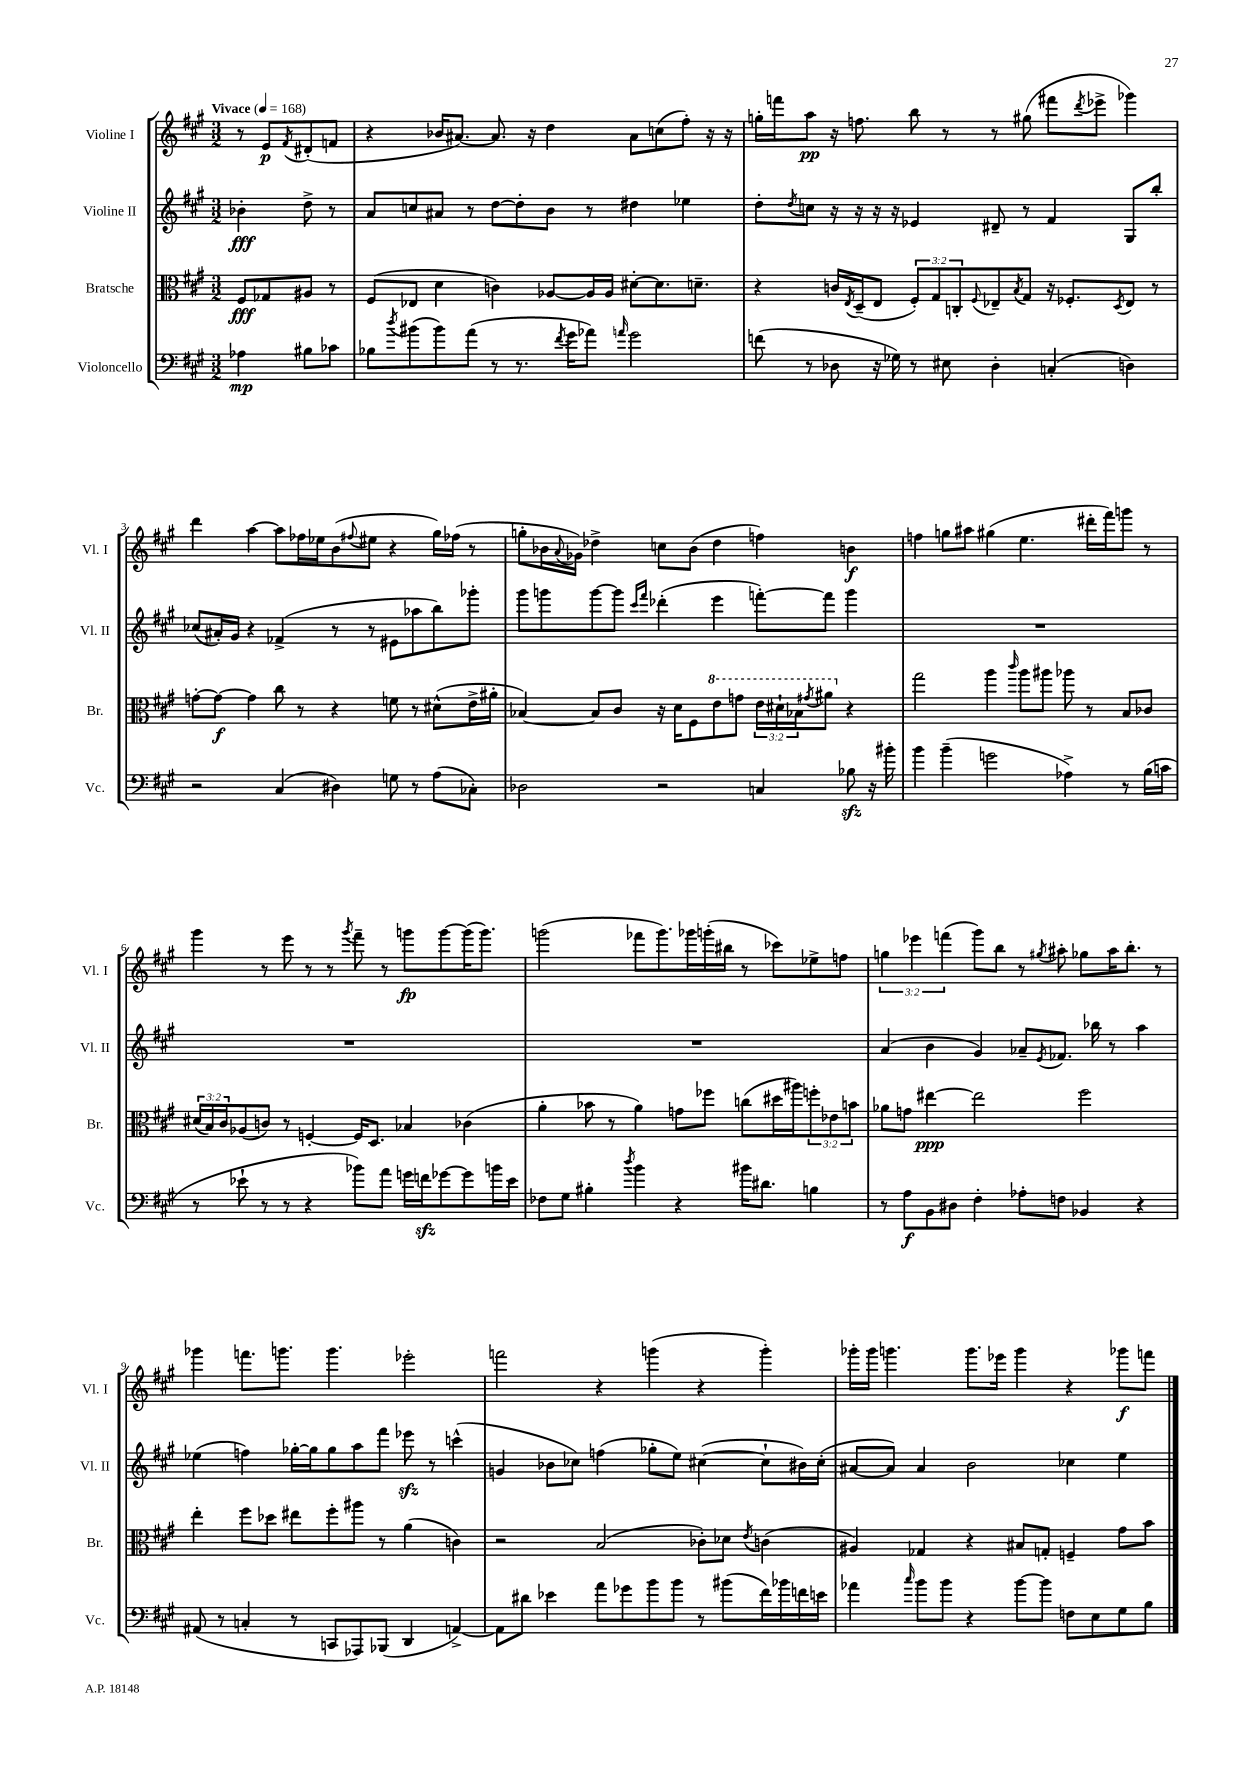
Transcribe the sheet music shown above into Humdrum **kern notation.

**kern	**dynam	**kern	**dynam	**kern	**dynam	**kern	**dynam
*part4	*part4	*part3	*part3	*part2	*part2	*part1	*part1
*staff4	*staff4	*staff3	*staff3	*staff2	*staff2	*staff1	*staff1
*I"Violoncello	*	*I"Bratsche	*	*I"Violine II	*	*I"Violine I	*
*I'Vc.	*	*I'Br.	*	*I'Vl. II	*	*I'Vl. I	*
*clefF4	*	*clefC3	*	*clefG2	*	*clefG2	*
*k[f#c#g#]	*	*k[f#c#g#]	*	*k[f#c#g#]	*	*k[f#c#g#]	*
*M3/2	*	*M3/2	*	*M3/2	*	*M3/2	*
*MM168	*	*MM168	*	*MM168	*	*MM168	*
=	=	=	=	=	=	=	=
!	!	!	!	!	!	!LO:TX:a:B:t=Vivace	!
4A-X\	mp	8F#/L	fff	4b-X'\	fff	8r	.
.	.	8G-X/	.	.	.	8e/L	p
.	.	.	.	.	.	8qf#/	.
8B#X\L	.	8A#X/J	.	8dd^\	.	(8d#X'/	.
8c-X\J	.	8r	.	8r	.	8fn/J	.
=1	=1	=1	=1	=1	=1	=1	=1
8B-X\L	.	(8F#/L	.	8a/L	.	4r	.
8qdd/	.	.	.	.	.	.	.
(8b#X\	.	8E-X/J	.	8ccn/	.	.	.
8b#\)	.	4d\	.	8a#X/J	.	16b-X/KL	.
.	.	.	.	.	.	[8.a#X/J)	.
(8a\J	.	.	.	8r	.	.	.
8r	.	4cn\)	.	[8dd\L	.	8.a#/]	.
8.r	.	.	.	8dd'\]	.	.	.
.	.	.	.	.	.	16r	.
.	.	[8A-X/L	.	8b\J	.	4dd\	.
8qf#/	.	.	.	.	.	.	.
16g#\KL	.	.	.	.	.	.	.
8a-X\J)	.	16A-/L]	.	8r	.	.	.
.	.	16A-/JJ	.	.	.	.	.
16qqan/	.	.	.	.	.	.	.
2g#\	.	[8d#X'\L	.	4dd#X\	.	8a#\L	.
.	.	8.d#\]	.	.	.	(8ccn\	.
.	.	.	.	4ee-X\	.	8ff#'\J)	.
.	.	8.dn~\J	.	.	.	.	.
.	.	.	.	.	.	16r	.
.	.	.	.	.	.	16r	.
=2	=2	=2	=2	=2	=2	=2	=2
(8fn\	.	4r	.	8dd'\L	.	16ggn'\LL	.
.	.	.	.	.	.	16fffn\J	.
.	.	.	.	8qdd/	.	.	.
8r	.	.	.	8ccn\J	.	8aa\J	pp
8D-X\	.	16cn/LL	.	16r	.	16r	.
.	.	8qE/	.	.	.	.	.
.	.	(16D~/J	.	16r	.	8.ffn\	.
16r	.	8E/J	.	16r	.	.	.
16G-X\)	.	.	.	16r	.	.	.
8r	.	12F#'/L)	.	4e-X/	.	8bb\	.
.	.	12G#/	.	.	.	.	.
8E#X\	.	.	.	.	.	8r	.
.	.	12Cn'/	.	.	.	.	.
.	.	8qqF#/	.	.	.	.	.
4D-'\	.	8E-X~/	.	8d#X~/	.	8r	.
.	.	8qB/	.	.	.	.	.
.	.	8G#/J	.	8r	.	(8gg#X\	.
(4Cn'/	.	16r	.	4f#/	.	8fff#X\L	.
.	.	8.F-X'/L	.	.	.	.	.
.	.	.	.	.	.	8qddd/	.
.	.	.	.	.	.	8eee-X^\J	.
.	.	8qD/	.	.	.	.	.
4Dn\)	.	8E-/J	.	8G#/L	.	4ggg-X\)	.
.	.	8r	.	8bb'/J	.	.	.
!!LO:LB:g=z
=3	=3	=3	=3	=3	=3	=3	=3
2r	.	[8gn'\L	.	(8cc-X/L	.	4ddd\	.
.	.	8g\J_	f	16a#X'/L)	.	.	.
.	.	.	.	16g#/JJ	.	.	.
.	.	4g\]	.	4r	.	[4aa\	.
(4C#/	.	8cc#\	.	(4f-X^/	.	8aa\L]	.
.	.	8r	.	.	.	16ff-X\L	.
.	.	.	.	.	.	16ee-X\J	.
4D#X\)	.	4r	.	8r	.	(8b\	.
.	.	.	.	.	.	8qqff#X/	.
.	.	.	.	8r	.	8ee#X\J	.
8Gn\	.	8fn\	.	8e#X\L	.	4r	.
8r	.	8r	.	8aa-X\	.	.	.
(8A\L	.	(8d#X^^\L	.	8bb\)	.	16gg#\LL)	.
.	.	.	.	.	.	(16ff-X\JJ	.
8C-X'\J)	.	16e^\L	.	8ggg-X'\J	.	8r	.
.	.	16a#X'\JJ	.	.	.	.	.
=4	=4	=4	=4	=4	=4	=4	=4
2D-X\	.	[4B-X/)	.	8ggg#\L	.	8ggn'\L	.
.	.	.	.	8gggn\	.	16b-X\L	.
.	.	.	.	.	.	8qqa/	.
.	.	.	.	.	.	16g-X\JJ)	.
.	.	8B-/L]	.	[8ggg\	.	4dd-X^\	.
.	.	8c#/J	.	8ggg\J]	.	.	.
.	.	.	.	16qqccc#/LL	.	.	.
.	.	.	.	16qqfff#/JJ	.	.	.
2r	.	16r	.	(4ddd-X'\	.	8ccn\L	.
.	.	16d\KL	.	.	.	.	.
.	.	8F#\	.	.	.	(8b-\J	.
*	*	*8va	*	*	*	*	*
.	.	8ee\	.	4eee\	.	4dd-\	.
.	.	8ggn\J	.	.	.	.	.
4Cn/	.	24ee\LL	.	[8fffn'\L)	.	4ffn\)	.
.	.	24dd#X`\	.	.	.	.	.
.	.	24b-X\J	.	.	.	.	.
.	.	8qgg#X/	.	.	.	.	.
.	.	8aa#X\J	.	8fff\J]	.	.	.
*	*	*X8va	*	*	*	*	*
8B-Xzz\	.	4r	.	4ggg\	.	4bn\	f
16r	.	.	.	.	.	.	.
16b#X'\	.	.	.	.	.	.	.
=5	=5	=5	=5	=5	=5	=5	=5
4b\	.	2gg#\	.	1.r	.	4ffn\	.
(4b~\	.	.	.	.	.	8ggn\L	.
.	.	.	.	.	.	8aa#X\J	.
2gn\	.	4aa\	.	.	.	(4gg#X\	.
.	.	16qqccc#/	.	.	.	.	.
.	.	8aa\L	.	.	.	4.ee\	.
.	.	8aa#X\J	.	.	.	.	.
4A-X^\)	.	8aa-X\	.	.	.	.	.
.	.	8r	.	.	.	16ddd#X'\LL	.
.	.	.	.	.	.	16fff#\J)	.
8r	.	8B/L	.	.	.	8gggn\J	.
(16B\LL	.	8c-X/J	.	.	.	8r	.
16cn\JJ	.	.	.	.	.	.	.
!!LO:LB:g=z
=6	=6	=6	=6	=6	=6	=6	=6
8r	.	(24d#X/LL	.	1.r	.	4ggg#\	.
.	.	24B/)	.	.	.	.	.
.	.	24c#/J	.	.	.	.	.
8e-X`\	.	(8A-X/	.	.	.	.	.
8r	.	8cn/J)	.	.	.	8r	.
8r	.	8r	.	.	.	8eee\	.
4r	.	[4Fn'/	.	.	.	8r	.
.	.	.	.	.	.	8r	.
.	.	.	.	.	.	8qggg#/	.
8b-X\L)	.	16F/KL]	.	.	.	8fff#~\	.
.	.	8.D/J	.	.	.	.	.
8a\J	.	.	.	.	.	8r	.
16gn\LL	.	4B-X/	.	.	.	8gggn\L	fp
16fnzz\J	.	.	.	.	.	.	.
[8g-X\	.	.	.	.	.	[8ggg\	.
8g-\]	.	(4c-X\	.	.	.	(16ggg\K]	.
.	.	.	.	.	.	8.ggg\J)	.
16bn\L	.	.	.	.	.	.	.
16e-\JJ	.	.	.	.	.	.	.
=7	=7	=7	=7	=7	=7	=7	=7
8F-X\L	.	4a'\	.	1.r	.	(2gggn\	.
8G#\J	.	.	.	.	.	.	.
4B#X'\	.	8b-X\	.	.	.	.	.
.	.	8r	.	.	.	.	.
8qdd/	.	.	.	.	.	.	.
4b\	.	4a\)	.	.	.	8fff-X\L	.
.	.	.	.	.	.	8.ggg\)	.
4r	.	8gn\L	.	.	.	.	.
.	.	.	.	.	.	16ggg-X\L	.
.	.	8ff-X\J	.	.	.	(16gggn'\	.
.	.	.	.	.	.	16bb#X\JJ	.
16b#X\KL	.	(8ccn\L	.	.	.	8r	.
8.d#X\J	.	.	.	.	.	.	.
.	.	16dd#X\L	.	.	.	8ccc-X\L)	.
.	.	16aa#X\J)	.	.	.	.	.
4Bn\	.	12ffn'\	.	.	.	8ee-X^\	.
.	.	12e-X\	.	.	.	.	.
.	.	.	.	.	.	8ffn\J	.
.	.	12bn\J	.	.	.	.	.
=8	=8	=8	=8	=8	=8	=8	=8
8r	.	8a-X\L	.	(4a/	.	6ggn\	.
8A\L	f	8gn\J	.	.	.	.	.
.	.	.	.	.	.	6eee-X\	.
8BB\	.	[4ee#X\	ppp	4b\	.	.	.
.	.	.	.	.	.	(6fffn\	.
8D#X\J	.	.	.	.	.	.	.
4F#'\	.	2ee#\]	.	4g#/)	.	8ggg#\L)	.
.	.	.	.	.	.	8bb\J	.
8A-X'\L	.	.	.	8a-X~/L	.	8r	.
.	.	.	.	8qe/	.	8qgg#X/	.
8Fn\J	.	.	.	8.f-X/J	.	8aa#X'\	.
4BB-X/	.	2ff#\	.	.	.	8gg-X\L	.
.	.	.	.	16bb-X\	.	.	.
.	.	.	.	8r	.	16aa#\K	.
.	.	.	.	.	.	8.bb'\J	.
4r	.	.	.	4aa\	.	.	.
.	.	.	.	.	.	8r	.
!!LO:LB:g=z
=9	=9	=9	=9	=9	=9	=9	=9
(8AA#X/	.	4ee'\	.	(4ee-X\	.	4ggg-X\	.
8r	.	.	.	.	.	.	.
4Cn'/	.	8ff#\L	.	4ffn\)	.	8.fffn\L	.
.	.	8dd-X\J	.	.	.	.	.
.	.	.	.	.	.	8.gggn\J	.
8r	.	8ee#X\L	.	[16gg-X'\LL	.	.	.
.	.	.	.	16gg-\J]	.	.	.
8CCn/L	.	8ff#'\	.	8gg-\	.	4.ggg\	.
8AAA-X/)	.	8aa#X\J	.	8aa\	.	.	.
(8BBB-X/J	.	8r	.	8fff#\J	.	.	.
4DD/	.	(4a\	.	8eee-Xzz\	.	2eee-X'\	.
.	.	.	.	8r	.	.	.
[4AAn^/)	.	4cn\)	.	(4cccn^^\	.	.	.
=10	=10	=10	=10	=10	=10	=10	=10
8AA\L]	.	2r	.	4gn/	.	2fffn\	.
8d#X\J	.	.	.	.	.	.	.
4e-X\	.	.	.	8b-X\L	.	.	.
.	.	.	.	8cc-X\J)	.	.	.
8a\L	.	(2B/	.	(4ffn\	.	4r	.
8g-X\	.	.	.	.	.	.	.
8b\	.	.	.	8gg-X'\L	.	(4gggn\	.
8b\J	.	.	.	8ee\J)	.	.	.
8r	.	8c-X'\L)	.	([4cc#X\	.	4r	.
(8b#X\L	.	8d-X\J	.	.	.	.	.
.	.	8qe/	.	.	.	.	.
16f#\L)	.	(4cn\	.	8cc#`\L]	.	4ggg'\)	.
16b-X\	.	.	.	.	.	.	.
16fn\	.	.	.	16b#X\L)	.	.	.
16en\JJ	.	.	.	(16cc#'\JJ	.	.	.
=11	=11	=11	=11	=11	=11	=11	=11
4a-X\	.	4A#X/)	.	[8a#X/L	.	16ggg-X'\LL	.
.	.	.	.	.	.	16ggg-\JJ	.
.	.	.	.	8a#/J])	.	4.gggn\	.
16qqcc#/	.	.	.	.	.	.	.
8b\L	.	4G-X/	.	4a#/	.	.	.
8b\J	.	.	.	.	.	.	.
4r	.	4r	.	2b\	.	8.ggg\L	.
.	.	.	.	.	.	16eee-X\Jk	.
[8b\L	.	8B#X/L	.	.	.	4ggg\	.
8b\J]	.	8Gn'/J	.	.	.	.	.
8Fn\L	.	4Fn~/	.	4cc-X\	.	4r	.
8E\	.	.	.	.	.	.	.
8G#\	.	8g#\L	.	4ee\	.	8ggg-X\L	f
8B\J	.	8b\J	.	.	.	8fffn\J	.
==	==	==	==	==	==	==	==
*-	*-	*-	*-	*-	*-	*-	*-
